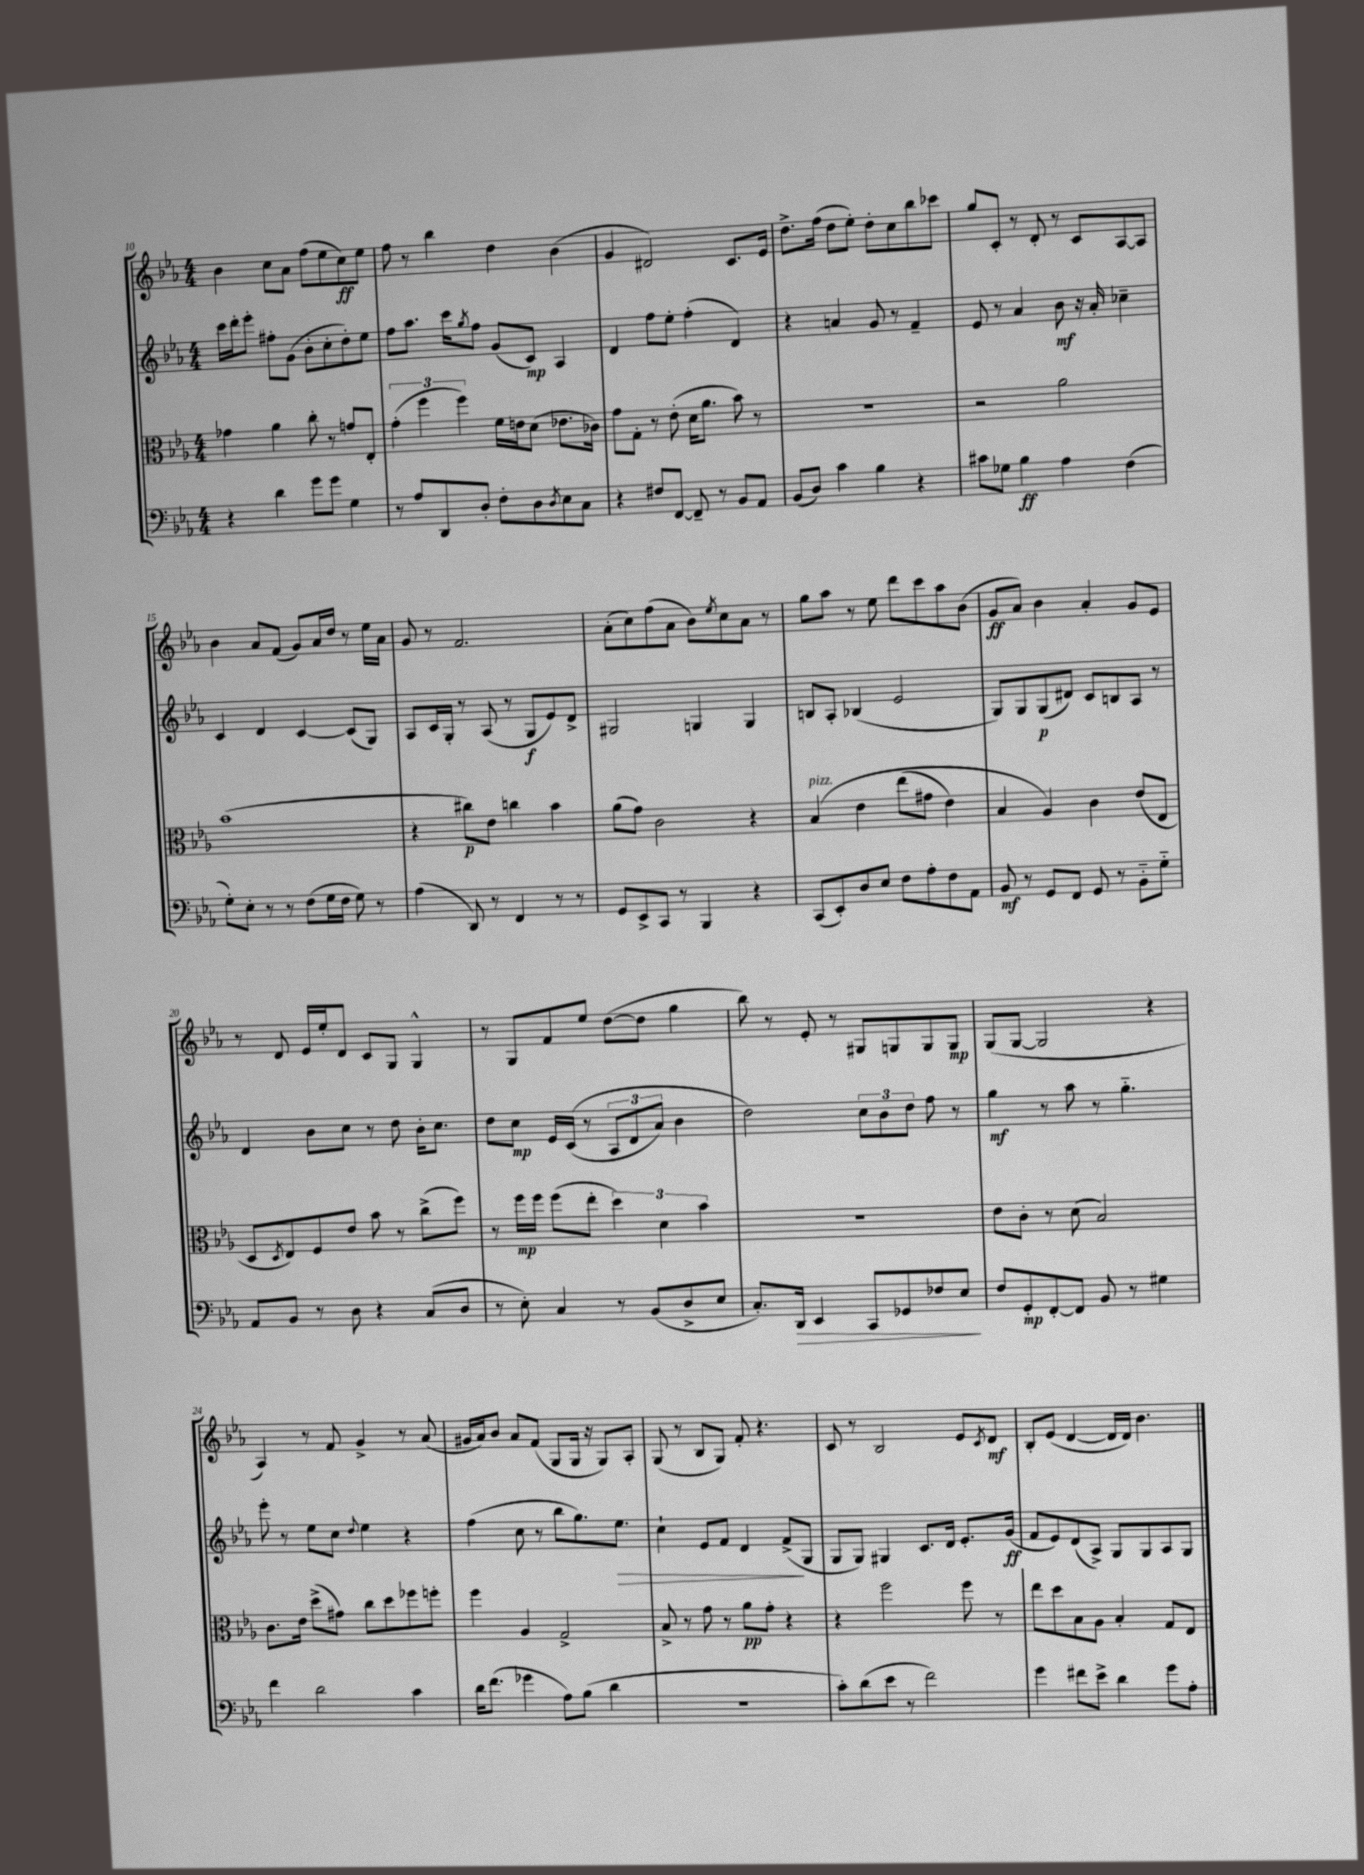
<<
\new StaffGroup <<
\new Staff = "s0" {
    \clef treble \key ees \major \numericTimeSignature \time 4/4
    bes'4 c''8 aes'8 f''8( ees''8 c''8\ff) ees''8 |
    f''8 r8 bes''4 d''4 bes'4( |
    g'4 dis'2) c'8. ees'16 |
    d''8.-> f''16( d''8 ees''8-.) d''8-. c''8 bes''8 ces'''8 |
    g''8 c'8-. r8 d'8-. r8 c'8 aes8~ aes8 |
    bes'4 aes'8 f'8( g'8) aes'16 d''16 r8 ees''16 aes'16 |
    g'8 r8 f'2. |
    aes'8-.( c''8) f''8( aes'8 bes'8) \acciaccatura { ees''8 } c''8 aes'8 r8 |
    g''8 aes''8 r8 ees''8 d'''8 c'''8 aes''8 bes'8( |
    g'8\ff aes'8) bes'4 aes'4-. g'8 ees'8 |
    r8 d'8 ees'16 ees''16-. d'8 c'8 g8 g4-^ |
    r8 g8 f'8 ees''8 d''8~( d''8 g''4 |
    bes''8) r8 ees'8-. r8 gis8 g8 g8 g8\mp |
    g8( g8~ g2 r4 |
    aes4) r8 f'8 g'4-> r8 aes'8( |
    gis'16 aes'16) bes'8 aes'8 f'8( g8 g16 r16 g8) aes8-. |
    g8( r8 bes8 g8) f'8-. r4. |
    c'8 r8 bes2 ees'8 \acciaccatura { c'8 } d'8\mf |
    bes8-. ees'8( d'4~ d'16 d'16) bes'4. \bar "|." |
}
\new Staff = "s1" {
    \clef treble \key ees \major \numericTimeSignature \time 4/4
    c'''16 d'''16-. ees'''8-. fis''8-. g'8( bes'8-. c''8-. d''8-.) ees''8 |
    f''8 aes''8. c'''16 \acciaccatura { g''8 } f''8 g'8( c'8\mp) aes4 |
    d'4 f''8 ees''8-. f''4-.( d'4) |
    r4 a'4 g'8 r8 f'4-- |
    ees'8 r8 aes'4 bes'8\mf r16 aes'16-. ces''4-- |
    c'4 d'4 c'4~ c'8( g8) |
    aes8 c'16 g16-. r8 aes8( r8 g8\f ees'8) d'8-> |
    gis2 g4 g4 |
    b8 aes8-. bes4( ees'2 |
    g8) g8 g8\p( dis'8) c'8 b8 aes8 r8 |
    d'4 bes'8 c''8 r8 d''8 bes'16-. c''8. |
    d''8 c''8\mp ees'16 c'16(\( r8 \tuplet 3/2 { aes8 d'8 aes'8) } bes'4 |
    d''2\) \tuplet 3/2 { c''8 bes'8 d''8 } f''8 r8 |
    g''4\mf r8 aes''8 r8 g''4.-_ |
    ees'''8-. r8 ees''8 c''8 \appoggiatura { d''8 } ees''4 r4 |
    f''4( c''8 r8 bes''8 g''8.) ees''8.\> |
    c''4-! ees'8 f'8 d'4 f'8->\!( g8 |
    g8 g8) gis4 c'8. d'16 ees'8.-. g'16\ff( |
    f'8 ees'8) d'8( aes8->) g8 g8 aes8 g8 \bar "|." |
}
\new Staff = "s2" {
    \clef alto \key ees \major \numericTimeSignature \time 4/4
    ges'4 aes'4 c''8-. r8 g'8 ees8-. |
    \tuplet 3/2 { g'4-.( f''4 f''4) } f'16 e'16 d'8( ees'8. ces'16) |
    g'8 g8-. r8 ees'8-.( d'16 aes'8. bes'8) r8 |
    r1 |
    r2 aes'2 |
    bes'1( |
    r4 cis''8\p) ees'8 c''4 bes'4 |
    aes'8( g'8) c'2 r4 |
    bes4^\markup { \italic "pizz." }\( ees'4 ees''8( gis'8 ees'4) |
    bes4 aes4\) c'4 ees'8( ees8 |
    d8 \acciaccatura { d8 } ees8) f8 ees'8 bes'8 r8 c''8->( f''8) |
    r8 f''16\mp f''16 f''8( ees''8-. \tuplet 3/2 { d''4) d'4 bes'4 } |
    R1 |
    ees'8 c'8-. r8 d'8( bes2) |
    c'8. ees'16 d''8->( gis'8) c''8 d''8 fes''8 f''8-. |
    f''4 aes4 g2-> |
    bes8-> r8 g'8 r8 aes'8\pp g'8-. r4 |
    r4 f''2 f''8 r8 |
    ees''8 d''8 bes8 aes8 bes4-. g8 ees8 \bar "|." |
}
\new Staff = "s3" {
    \clef bass \key ees \major \numericTimeSignature \time 4/4
    r4 d'4 g'8 g'8 g4 |
    r8 aes8 d,8 d8-. f8-. d8 \acciaccatura { d8 } ees8 c8 |
    r4 fis8 f,8~ f,8-- r8 bes,8 aes,8 |
    bes,8( d8) c'4 bes4 r4 |
    cis'8 ges8 bes4\ff aes4 f4( |
    g8-.) ees8-. r8 r8 f8( g16 f16 g8) r8 |
    aes4( d,8) r8 f,4 r8 r8 |
    g,8 ees,8-> c,8 r8 bes,,4 r4 |
    c,8( ees,8-.) d8 ees8 f8 aes8-. f8 aes,8 |
    bes,8\mf r8 g,8 f,8 g,8 r8 bes,8-_ g8-_ |
    aes,8 bes,8 r8 d8 r4 c8( d8 |
    r8 ees8-.) c4 r8 bes,8( d8-> ees8 |
    c8.-.) d,16\> ees,4 c,8 ges,8 fes8 ees8\! |
    f8 g,8-.\mp f,8~-. f,8 bes,8 r8 gis4 |
    f'4 d'2 c'4 |
    d'16 f'8.( ges'4 aes8) bes8( d'4 |
    R1 |
    c'8-.) d'8( ees'8 r8 f'2) |
    g'4 fis'8 ees'8-> d'4 g'8 aes8-. \bar "|." |
}
>>
>>
\layout { \context { \Score currentBarNumber = #10 } }
